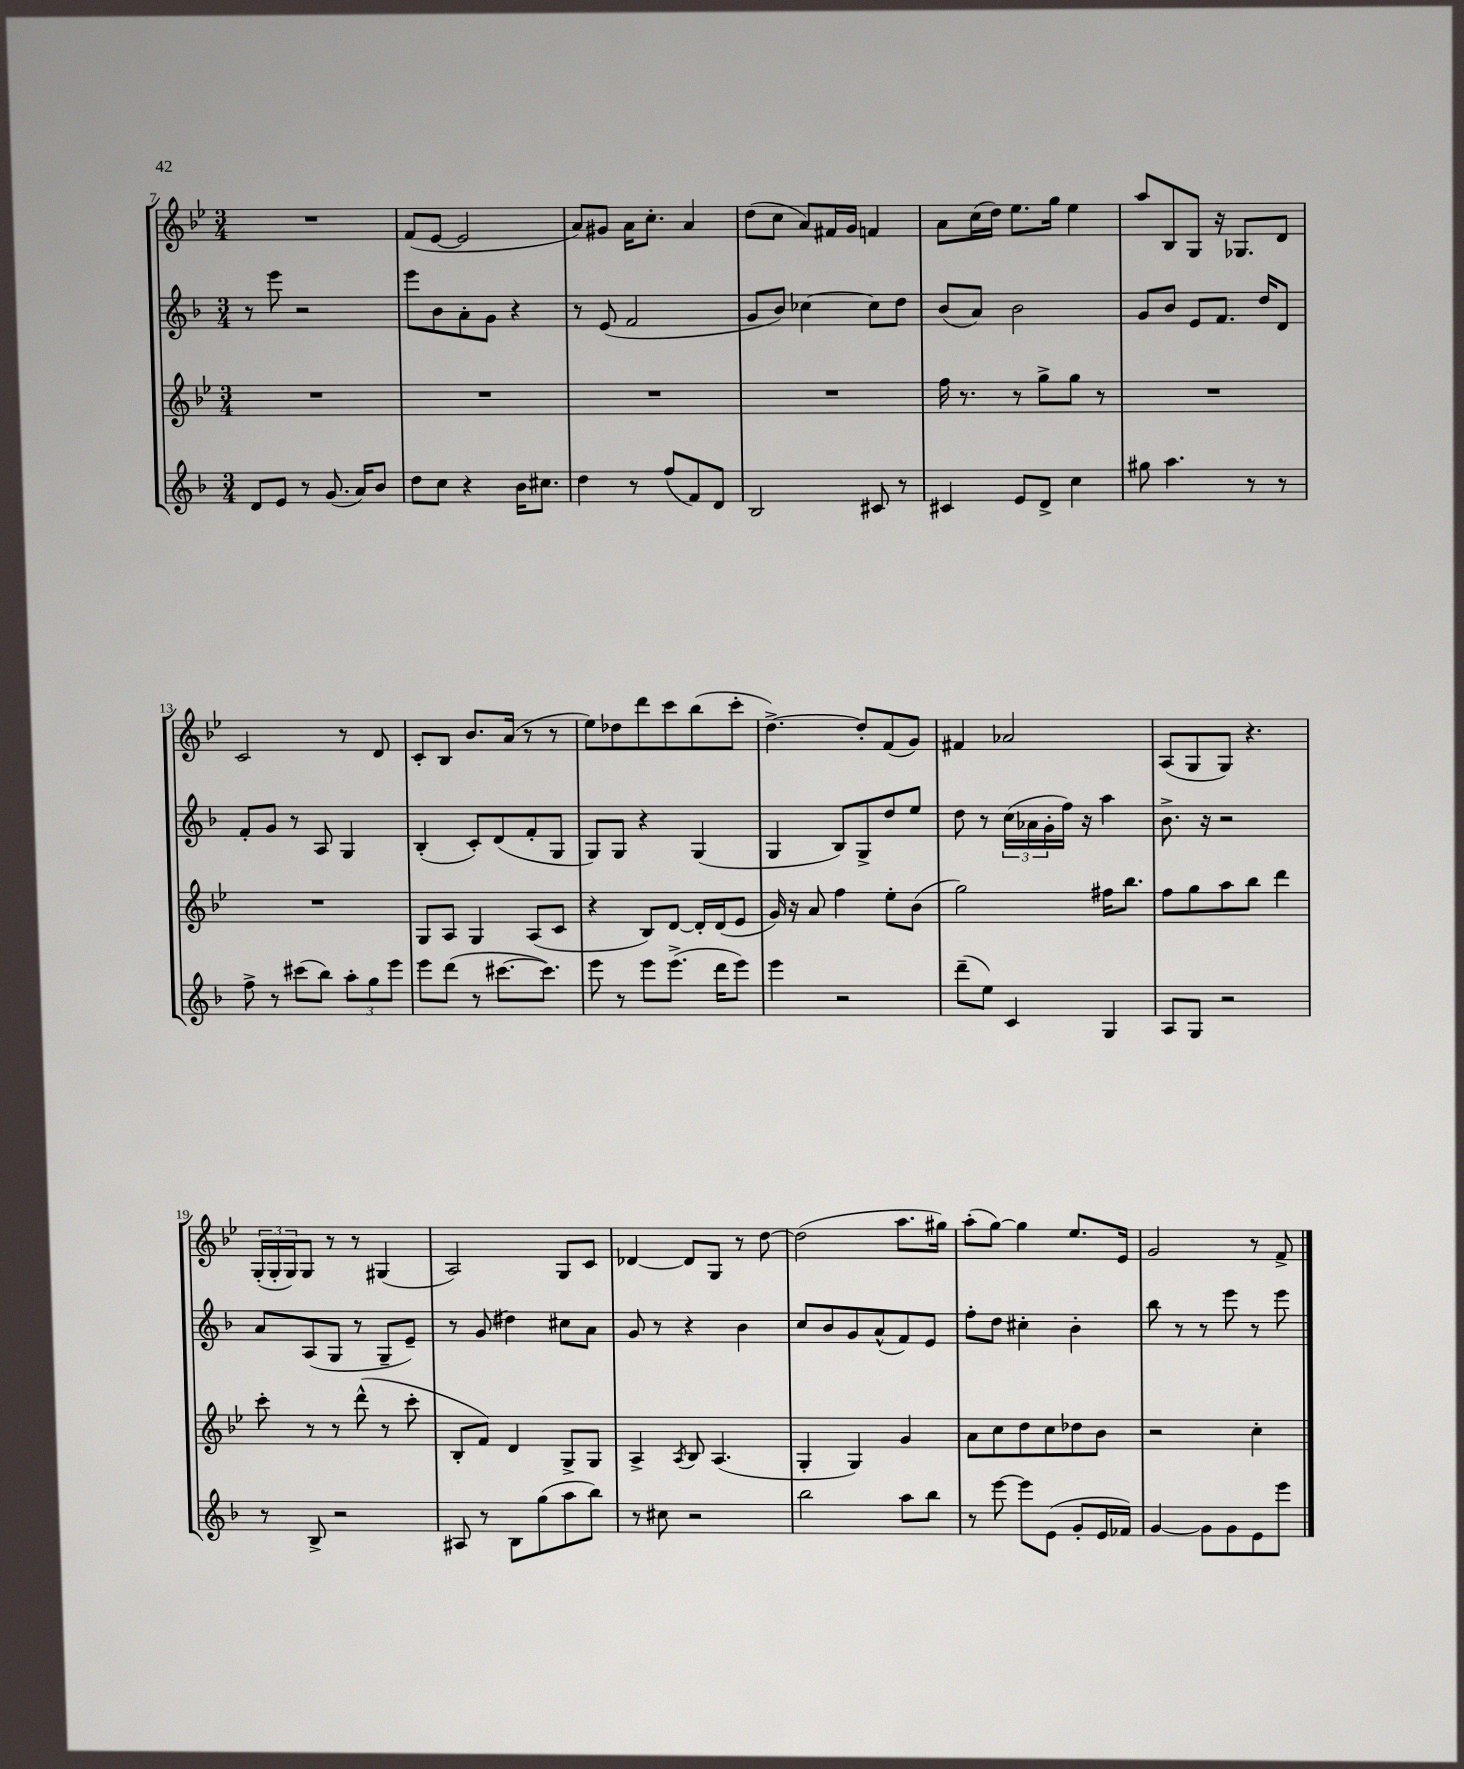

**kern	**kern	**kern	**kern
*staff4	*staff3	*staff2	*staff1
*clefG2	*clefG2	*clefG2	*clefG2
*k[b-]	*k[b-e-]	*k[b-]	*k[b-e-]
*M3/4	*M3/4	*M3/4	*M3/4
8d/L	2.r	8r	2.r
8e/J	.	8eee\	.
8r	.	2r	.
(8.g/	.	.	.
16a/LK)	.	.	.
8b-/J	.	.	.
=	=	=	=
8dd\L	2.r	8eee\L	(8f/L
8cc\J	.	8b-\	[8e-/J
4r	.	8a'\	2e-/]
.	.	8g\J	.
16b-\LK	.	4r	.
8.cc#\J	.	.	.
=	=	=	=
4dd\	2.r	8r	8a/L)
.	.	(8e/	8g#/J
8r	.	2f/	16a\LK
.	.	.	8.cc'\J
(8ff/L	.	.	.
8f/)	.	.	4a/
8d/J	.	.	.
=	=	=	=
2B-/	2.r	8g/L	(8dd\L
.	.	8b-/J)	8cc\J
.	.	[4cc-\	8a/L)
.	.	.	16f#/L
.	.	.	16g/JJ
8c#/	.	8cc-\]L	4f/
8r	.	8dd\J	.
=	=	=	=
4c#/	16ff\	(8b-/L	8a\L
.	8.r	.	.
.	.	8a/J)	(16cc\L
.	.	.	16dd\JJ)
8e/L	8r	2b-\	8.ee-\L
8d^/J	8gg^\L	.	.
.	.	.	16gg\Jk
4cc\	8gg\J	.	4ee-\
.	8r	.	.
=	=	=	=
8gg#\	2.r	8g/L	8aa/L
4.aa\	.	8b-/J	8B-/
.	.	8e/L	8G/J
.	.	8.f/J	16r
.	.	.	8.G-/L
8r	.	.	.
.	.	16dd/LK	.
8r	.	8d/J	8d/J
=	=	=	=
8ff^\	2.r	8f'/L	2c/
8r	.	8g/J	.
(8ccc#\L	.	8r	.
8bb-\J)	.	8A/	.
12aa'\L	.	4G/	8r
12gg\	.	.	.
.	.	.	8d/
12eee\J	.	.	.
=	=	=	=
8eee\L	8G/L	(4B-'/	8c'/L
(8ddd\J	8A/J	.	8B-/J
8r	4G/	8c'/L)	8.b-/L
[8.ccc#\L	.	(8d/	.
.	.	.	(16a/Jk
.	(8A/L	8f'/	8r
8.ccc#\]J)	.	.	.
.	8c/J	8G/J	8r
=	=	=	=
8eee\	4r	8G/L)	8ee-\L)
8r	.	8G/J	8dd-\
8eee\L	8B-/L)	4r	8ddd\
(8.eee^\J	[8d/J	.	8ccc\
.	16d'/]LL	(4G/	(8bb-\
16ddd\LK	(16d/J	.	.
8eee\J)	8e-/J	.	8ccc'\J
=	=	=	=
4eee\	16g/)	4G/	[4.dd^\)
.	16r	.	.
.	8a/	.	.
2r	4ff\	8B-/L)	.
.	.	8G^/	8dd'/]L
.	8ee-'\L	8dd/	(8f/
.	(8b-\J	8ee/J	8g/J)
=	=	=	=
(8ddd~\L	2gg\)	8dd\	4f#/
8ee\J)	.	8r	.
4c/	.	(24cc\LL	2a-/
.	.	24a-\	.
.	.	24g'\	.
.	.	16ff\JJ)	.
.	.	16r	.
4G/	16ff#\LK	4aa\	.
.	8.bb-\J	.	.
=	=	=	=
8A/L	8ff\L	8.b-^\	(8A/L
8G/J	8gg\	.	8G/
.	.	16r	.
2r	8aa\	2r	8G/J)
.	8bb-\J	.	4.r
.	4ddd\	.	.
=	=	=	=
8r	8ccc'\	8a/L	(24G'/LL
.	.	.	24G'/
.	.	.	24G/J)
8B-^/	8r	(8A/	8G/J
2r	8r	8G/J	8r
.	(8ddd^^\	8r	8r
.	8r	8G~/L	(4G#/
.	8ccc'\	8e~/J)	.
=	=	=	=
8A#/	8B-'/L	8r	2A/)
8r	8f/J)	(8g/	.
8B-\L	4d/	4dd#\)	.
(8gg\	.	.	.
8aa\	8G^/L	8cc#\L	8G/L
8bb-\J)	8G/J	8a\J	8c/J
=	=	=	=
8r	4A^/	8g/	[4d-/
8cc#\	.	8r	.
.	8qA/	.	.
2r	8B-/	4r	8d-/]L
.	(4.A/	.	8G/J
.	.	4b-\	8r
.	.	.	[8dd\
=	=	=	=
2bb-\	4G'/	8cc/L	(2dd\]
.	.	8b-/	.
.	4G/)	8g/	.
.	.	(8a^^/	.
8aa\L	4g/	8f/)	8.aa\L
8bb-\J	.	8e/J	.
.	.	.	16gg#\Jk)
=	=	=	=
8r	8a\L	8ff'\L	(8aa'\L
[8eee\	8cc\	8dd\J	[8gg\J)
8eee\]L	8dd\	4cc#'\	4gg\]
(8e\J	8cc\	.	.
8g'/L	8dd-\	4b-'\	8.ee-/L
16e/L	8b-\J	.	.
16f-/JJ)	.	.	16e-/Jk
=	=	=	=
[4g/	2r	8bb-\	2g/
.	.	8r	.
8g\]L	.	8r	.
8g\	.	8eee\	.
8e\	4cc'\	8r	8r
8eee\J	.	8eee\	8f^/
==	==	==	==
*-	*-	*-	*-
